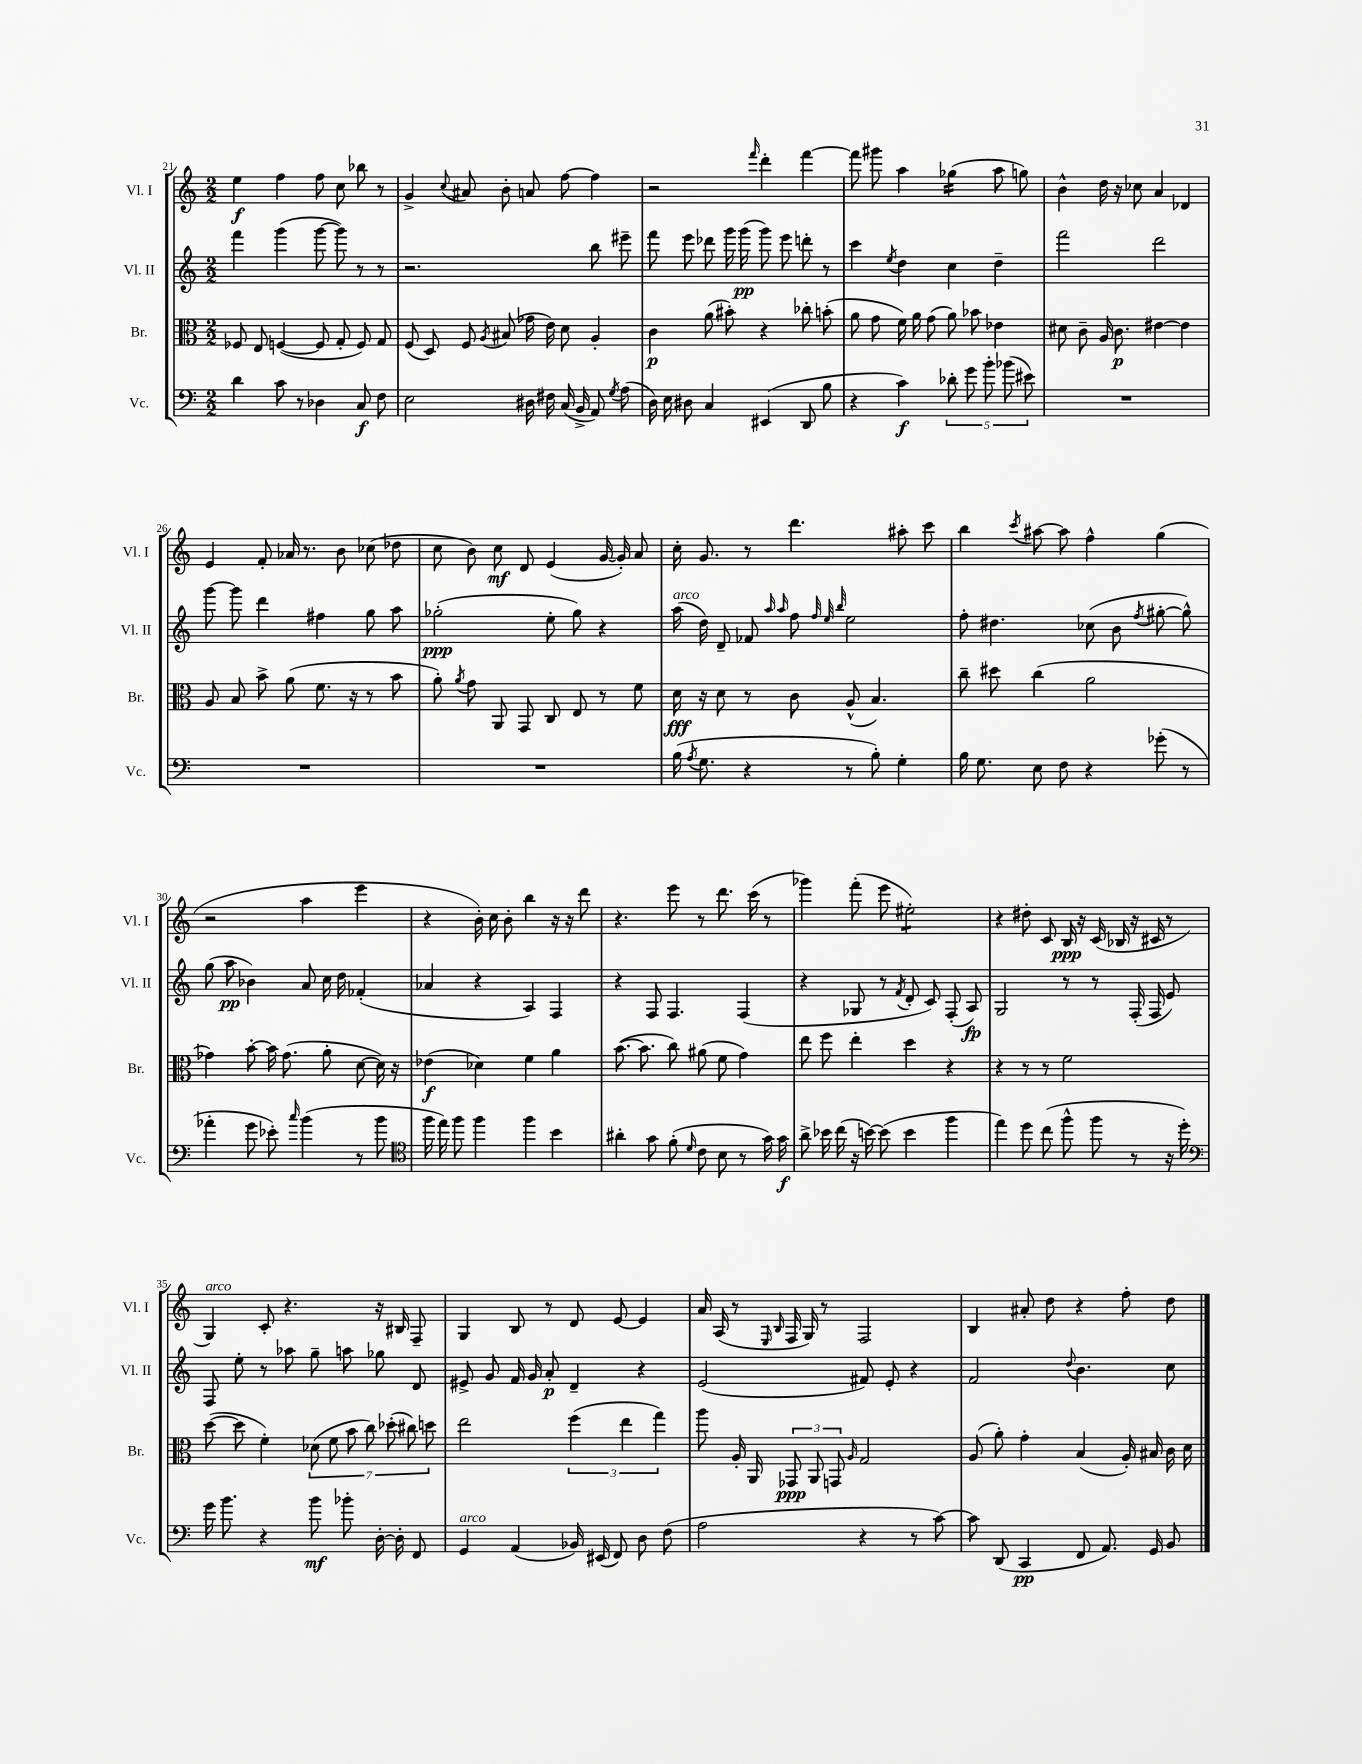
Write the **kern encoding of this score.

**kern	**kern	**kern	**kern
*staff4	*staff3	*staff2	*staff1
*clefF4	*clefC3	*clefG2	*clefG2
*k[]	*k[]	*k[]	*k[]
*M2/2	*M2/2	*M2/2	*M2/2
4d\	8F-/	4fff\	4ee\
.	8E/	.	.
8c\	([4F/	(4ggg\	4ff\
8r	.	.	.
4D-\	8F/]	[8ggg\	8ff\
.	8G'/	8ggg\])	8cc\
8C/	8F/)	8r	8bb-\
8F\	8G/	8r	8r
=	=	=	=
2E\	(8F/	2.r	4g^/
.	8D/)	.	.
.	.	.	8qqcc/
.	8F/	.	8a#/
.	8qA/	.	.
.	(8B#/	.	8b'\
16D#\	16g-\	.	8a/
16F#\	16e\)	.	.
(16C/	8d\	.	[8ff\
16BB^/	.	.	.
8AA/)	4A'/	8bb\	4ff\]
8qG/	.	.	.
(8A\	.	8eee#~\	.
=	=	=	=
16D\)	4c\	8fff\	2r
16E\	.	.	.
8D#\	.	8eee\	.
4C/	(8a\	8ddd-\	.
.	8b#'\)	16ggg\	.
.	.	(16ggg\	.
.	.	.	16qqfff/
(4EE#/	4r	8ggg\)	4ddd'\
.	.	8eee\	.
8DD/	8cc-'\	8ddd'\	[4fff\
8B\	(8b'\	8r	.
=	=	=	=
4r	8a\	4ccc\	8fff\]
.	8g\	.	8ggg#\
.	.	8qee/	.
4c\)	16f\)	4dd\	4aa\
.	16a\	.	.
.	(8g\	.	.
10d-'\	8a\)	4cc\	(4gg-\
10g\	.	.	.
.	8b-\	.	.
10b'\	.	.	.
.	4e-\	4dd~\	8aa\
(10b-\	.	.	.
.	.	.	8gg\)
10e#\)	.	.	.
=	=	=	=
1r	8d#\	2fff\	4b^^\
.	8c~\	.	.
.	16A/	.	16dd\
.	8.c\	.	16r
.	.	.	8cc-\
.	[4e#\	2ddd\	4a/
.	4e#\]	.	4d-/
=	=	=	=
1r	8A/	[8ggg\	4e/
.	8B/	8ggg\]	.
.	8b^\	4ddd\	8f'/
.	(8a\	.	16a-/
.	.	.	8.r
.	8.f\	4ff#\	.
.	.	.	8b\
.	16r	.	.
.	8r	8gg\	(8cc-\
.	8b\	8aa\	8dd-\
=	=	=	=
1r	8a'\)	(2gg-'\	8cc\
.	8qa/	.	.
.	8g\	.	8b\)
.	8AA/	.	8cc\
.	8GG/	.	8d/
.	8C/	8ee'\	(4e/
.	8E/	8gg-\)	.
.	8r	4r	[16g/
.	.	.	16g'/])
.	8f\	.	8a/
=	=	=	=
(16B\	16d\	(16aa\	16cc'\
8qA/	.	.	.
8.G\	16r	16dd\)	8.g/
.	8d\	8d~/	.
4r	8r	8f-/	8r
.	.	16qqaa/	.
.	.	16qqaa/	.
.	8c\	8ff\	4.ddd\
.	.	32qqff/	.
.	.	32qqee/	.
.	.	32qqbb/	.
8r	(8A^^/	2ee\	.
8B'\)	4.B/)	.	.
4G'\	.	.	8aa#'\
.	.	.	8ccc\
=	=	=	=
16B\	8cc~\	8ff'\	4bb\
8.G\	.	.	.
.	8dd#\	4.dd#\	.
.	.	.	8qccc/
8E\	(4cc\	.	[8aa#\
8F\	.	.	8aa#\]
4r	2a\	(8cc-\	4ff^^\
.	.	8b\	.
.	.	8qff/	.
(8g-'\	.	[8gg#'\	(4gg\
8r	.	8gg#^^\])	.
=	=	=	=
4a-'\	4g-\)	(8gg\	2r
.	.	8aa\	.
8g\	[8b'\	4b-\)	.
8e-'\)	16b\]	.	.
.	(8.g-\	.	.
16qqcc/	.	.	.
(4b\	.	8a/	4aa\
.	8a'\	16cc\	.
.	.	16dd\	.
8r	[8d\	(4f-'/	4eee\
8b\	16d\])	.	.
.	16r	.	.
=	=	=	=
*clefC4	*	*	*
16ff\	(4e-\	4a-/	4r
16ee\)	.	.	.
8ff\	.	.	.
4ff\	4d-\)	4r	16b'\)
.	.	.	16cc\
.	.	.	8b'\
4ff\	4f\	4A/)	4bb\
4b\	4a\	4F/	16r
.	.	.	16r
.	.	.	8ddd\
=	=	=	=
4a#'\	([8.b\	4r	4.r
.	8.b\]	.	.
8g\	.	8F/	.
(8f'\	8cc\)	4.F/	8eee\
16qqd/	.	.	.
8c\	(8a#\	.	8r
8B\	8f\	.	8.ddd\
8r	4g\)	(4F/	.
.	.	.	(16ccc\
16g\)	.	.	8r
16g\	.	.	.
=	=	=	=
8a^\	8ee\	4r	4ggg-\)
16b-\	8ff\	.	.
(16cc\	.	.	.
16r	4ee'\	8G-/	(8fff'\
[16b\)	.	.	.
(8b\]	.	8r	8eee\
.	.	8qf/	.
4b\	4dd\	8d'/	2ee#'\)
.	.	8c/)	.
4ff\	4r	(8F'/	.
.	.	8A/)	.
=	=	=	=
4ee\)	4r	2G/	4r
8dd\	8r	.	8dd#'\
(8cc\	8r	.	8c/
8ff^^\	2f\	8r	16B/
.	.	.	16r
8ff\	.	8r	(16c/
.	.	.	16B-/
8r	.	(16F'/	16r
.	.	16F/	16c#/
16r	.	8e/)	8r
16dd'\)	.	.	.
=	=	=	=
*clefF4	*	*	*
16g\	([8dd\	8F/	4G/)
8.b\	.	.	.
.	8dd\]	8ee'\	.
4r	4f'\)	8r	8c'/
.	.	8aa-\	4.r
8b\	(14d-\	8gg~\	.
.	14f\	.	.
8b-'\	.	8aa\	.
.	14b\	.	.
.	14cc\)	.	.
[16D'\	.	8gg-\	16r
.	(14dd-'\	.	.
16D'\]	.	.	16B#/
.	14cc#\)	.	.
8FF/	.	8d/	8F~/
.	14dd\	.	.
=	=	=	=
4GG/	2ee\	8e#^/	4G/
.	.	8g/	.
(4AA/	.	16f/	8B/
.	.	16g/	.
.	.	8a'/	8r
16BB-/)	(6ff\	4d~/	8d/
(16EE#/	.	.	.
8FF/)	.	.	[8e/
.	6ee\	.	.
8D\	.	4r	4e/]
.	6gg\)	.	.
(8F\	.	.	.
=	=	=	=
2A\	8aa\	(2e/	16a/
.	.	.	(16A/
.	16A'/	.	8r
.	16AA/	.	.
.	.	.	16qqE/
.	.	.	16qqB/
.	12GG-/	.	16F/
.	.	.	16G/)
.	12AA/	.	.
.	.	.	8r
.	12GG/	.	.
.	16qqA/	.	.
4r	2G/	8f#/)	2F/
.	.	8e'/	.
8r	.	4r	.
[8c\)	.	.	.
=	=	=	=
8c\]	(8A/	2f/	4B/
(8DD/	8a'\)	.	.
4CC/	4g'\	.	8a#'/
.	.	.	8dd\
.	.	8qqdd/	.
8FF/	(4B/	4.b\	4r
8.AA/)	.	.	.
.	16A'/)	.	8ff'\
16GG/	16B#/	.	.
8BB/	16c\	8cc\	8dd\
.	16d\	.	.
==	==	==	==
*-	*-	*-	*-
